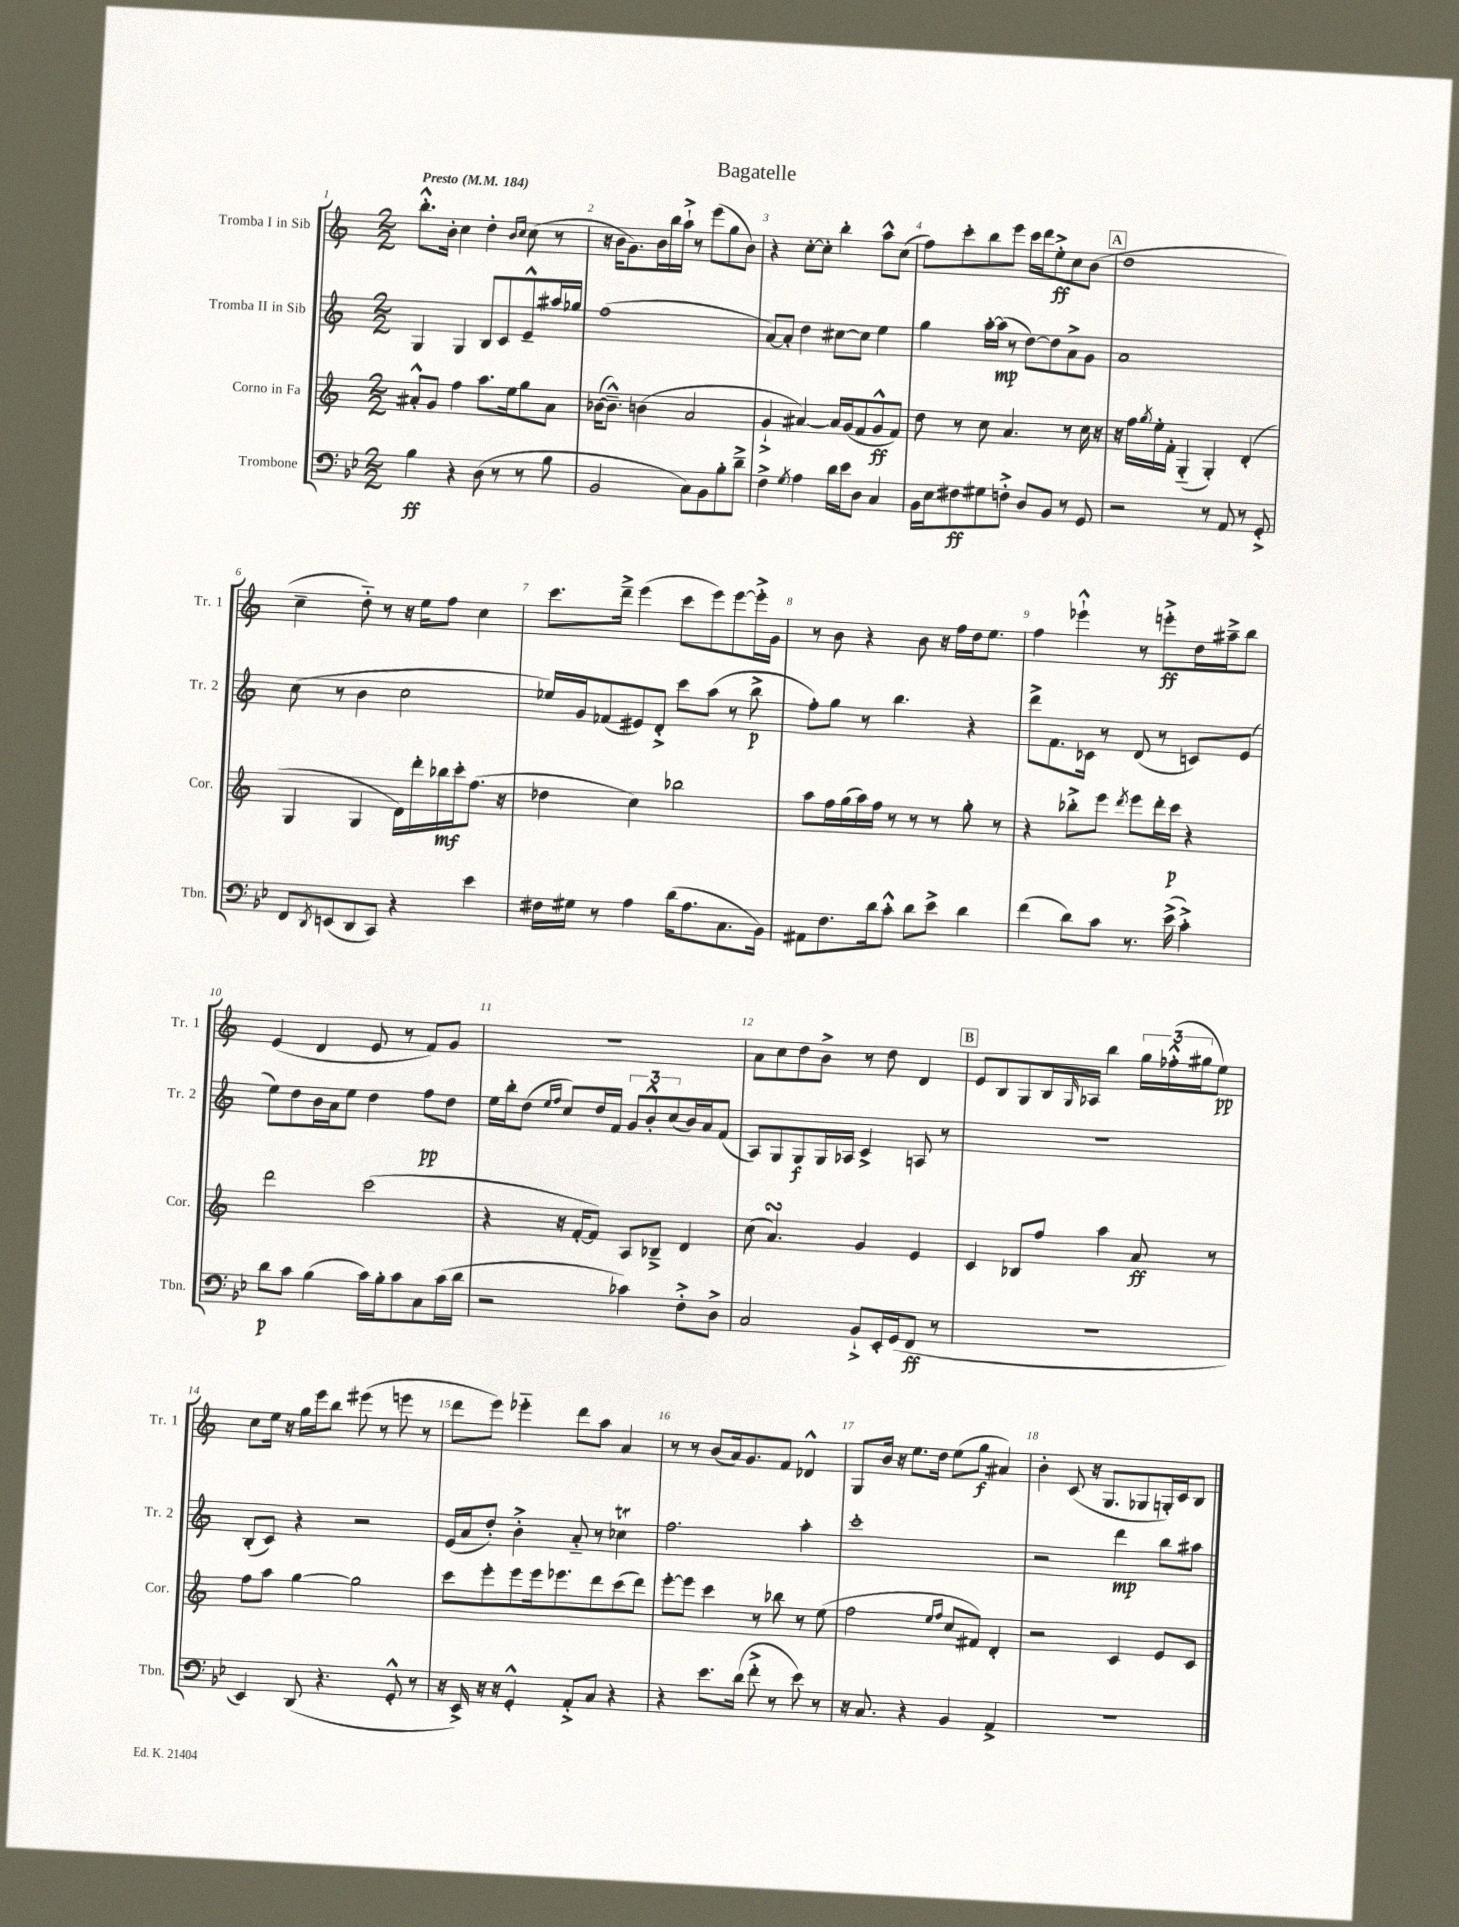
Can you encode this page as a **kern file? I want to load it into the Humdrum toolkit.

**kern	**kern	**kern	**kern
*staff4	*staff3	*staff2	*staff1
*clefF4	*clefG2	*clefG2	*clefG2
*k[b-e-]	*k[]	*k[]	*k[]
*M2/2	*M2/2	*M2/2	*M2/2
*MM184	*MM184	*MM184	*MM184
4B-	8a#'^^	4G	8.bb'^^
.	8g	.	.
.	.	.	16b'
4r	4ff	4G	4cc
(8D	8.aa	8B	4dd'
8r	.	8c	.
.	16ee	.	.
.	.	.	16qqb
.	.	.	16qqcc
8r	8gg	8e~^^	(8cc
8B-	8a#	16aa#	8r
.	.	16gg-	.
=	=	=	=
2BB-	([16b-	(1ff	16r
.	8.b-~^^])	.	16b
.	.	.	8.g)
.	(4b	.	.
.	.	.	16b
.	.	.	16bb
.	.	.	16aa`^
8C)	2a	.	8r
8BB-	.	.	(8eee
8B-'	.	.	8gg
8d~^	.	.	8b)
=	=	=	=
4F^	4g`^	[8a)	4r
.	.	8a']	.
8qG	.	.	.
4A	[4a#)	4dd	[8cc'
.	.	.	8cc']
16d	16a#]	[8cc#	4bb'
16e-	(16g	.	.
8D	8f	8cc#]	.
4C	8g^^	4ee	8aa^^
.	8f)	.	(8cc
=	=	=	=
16BB-	8dd	4gg	8ff)
16E-	.	.	.
8F#	8r	.	8ccc'
8G#	8cc	[16aa'	8bb
.	.	(16aa]	.
8F'^	4.a	8r	8eee
8D	.	[8dd)	16ccc
.	.	.	16ddd
8BB-	.	8dd]	8ee'^
8r	8r	8a^	8cc
8GG	16cc	8g	(8b
.	16r	.	.
=	=	=	=
2r	16r	1a	1dd
.	16ff	.	.
.	8qgg	.	.
.	16ee'	.	.
.	16f'	.	.
.	(4G'~	.	.
8r	4G')	.	.
8AA	.	.	.
8r	(4d'	.	.
8GG'^	.	.	.
=	=	=	=
8FF	4G	(8cc	4cc~
8qDD	.	.	.
(8EE	.	8r	.
8DD	4G	4b	8dd'~)
8CC)	.	.	8r
4r	16d)	2cc	16r
.	16ddd'	.	16ee
.	16bb-	.	8ff
.	16ccc'	.	.
4e-	(8.ff	.	4cc
.	16r	.	.
=	=	=	=
16F#	4dd-	16ee-)	8.ccc
16G#	.	16g	.
8r	.	(8f-	.
.	.	.	16ddd~^
4A	4cc)	8e#)	(4eee
.	.	8d'^	.
(16d	2bb-	8ccc	8ccc
8.A	.	.	.
.	.	(8aa	8eee)
8.C	.	8r	[8eee
.	.	8bb^	16eee'^]
16BB-)	.	.	16g
=	=	=	=
8AA#	8aa	8ff')	8r
8.F	16ff	8gg	8b
.	(16gg	.	.
.	16aa)	8r	4r
16d	16ff	.	.
8c'^^	8r	4.bb	.
8d	8r	.	8b
8e-^	8r	.	16r
.	.	.	16ff
4d	8gg'	4r	16dd
.	.	.	8.ee
.	8r	.	.
=	=	=	=
(4f	4r	8ddd^	4ff
.	.	8.f	.
8d)	8bb-'^	.	4eee-`^^
.	.	16c-	.
8c	8eee	8r	.
.	8qddd	.	.
8.r	8eee	(8d	8r
.	16ddd'	8r	8eee'^
(16e-^	16ccc	.	.
4c'^)	4r	8c)	16dd
.	.	.	16aa#~^
.	.	(8e	8bb
=	=	=	=
8d	2ddd	8ee)	(4e
8c	.	8dd	.
(4B-	.	16b	4d
.	.	16a	.
.	.	8ee	.
16c)	(2ccc	4dd	8e
16B-'	.	.	.
8c	.	.	8r
8C	.	8ff	8f)
(16c	.	8dd	8g
16d	.	.	.
=	=	=	=
2r	4r	16ee	1r
.	.	16bb'	.
.	.	(8dd	.
.	.	16qqee	.
.	.	16qqff	.
.	16r	8cc)	.
.	[16f'	.	.
.	8f])	16dd	.
.	.	16f	.
4c-)	8A	12g	.
.	.	12b'^^	.
.	8B-~^	.	.
.	.	(12cc	.
8F'^	4d	16b)	.
.	.	16a	.
8D^	.	(8f	.
=	=	=	=
2C	(8cc	8A)	8a
.	4.a)	8G	8cc
.	.	8G	8dd
.	.	16G	8b^
.	.	16A-	.
8BB-`^	4g	4c^	8r
16EE-'	.	.	8dd
(16GG	.	.	.
8FF	4e	8A	4d
8r	.	8r	.
=	=	=	=
1r	4c	1r	8e
.	.	.	8B
.	8B-	.	8G
.	8ff	.	16B
.	.	.	16qqG
.	.	.	16A-
.	4aa	.	4bb
.	8a	.	24gg
.	.	.	(24ff-'^^
.	.	.	24gg#
.	8r	.	8ee)
=	=	=	=
4EE-)	8ff	(8B'	8cc
.	8aa	8c)	16ee
.	.	.	16r
(8DD	[4gg	4r	16gg
.	.	.	16eee
4.r	.	.	8bb
.	2gg]	2r	(8eee#
.	.	.	8r
8GG'^^	.	.	8eee
8r	.	.	8r
=	=	=	=
16r	8ccc	(16e	8ddd
16EE-^)	.	16a	.
16r	8eee'	8dd')	8eee)
16r	.	.	.
4GG'^^	8eee	4b'^	4eee-'~
.	16eee	.	.
.	8.eee-	.	.
8AA'^	.	8a'~	8ddd
8C	8ddd	8r	8aa
4r	(8ccc	4cc-	4a
.	8ddd)	.	.
=	=	=	=
4r	[8eee'	2.ff	8r
.	8eee]	.	8r
8.e-	4ccc	.	(8b
.	.	.	16a)
(16d	.	.	8.g
8f'^	8r	.	.
8r	8bb-	.	8f
8e-)	8r	4aa'	4d-^^
8r	(8ee	.	.
=	=	=	=
16r	2ff	1ccc'	8G
8.C	.	.	.
.	.	.	16b
.	.	.	16r
4r	.	.	8.ee
.	.	.	16dd
.	16qqee	.	.
.	16qqff	.	.
4BB-	8cc	.	(8ee
.	8f#)	.	8gg
4AA^	4d'	.	4a#)
=	=	=	=
1r	2r	2r	4b'
.	.	.	(8c
.	.	.	16r
.	.	.	8.G
.	4c	4ddd	.
.	.	.	8G-
.	8e	8bb	16G')
.	.	.	16c
.	8c	8aa#	8B
==	==	==	==
*-	*-	*-	*-
